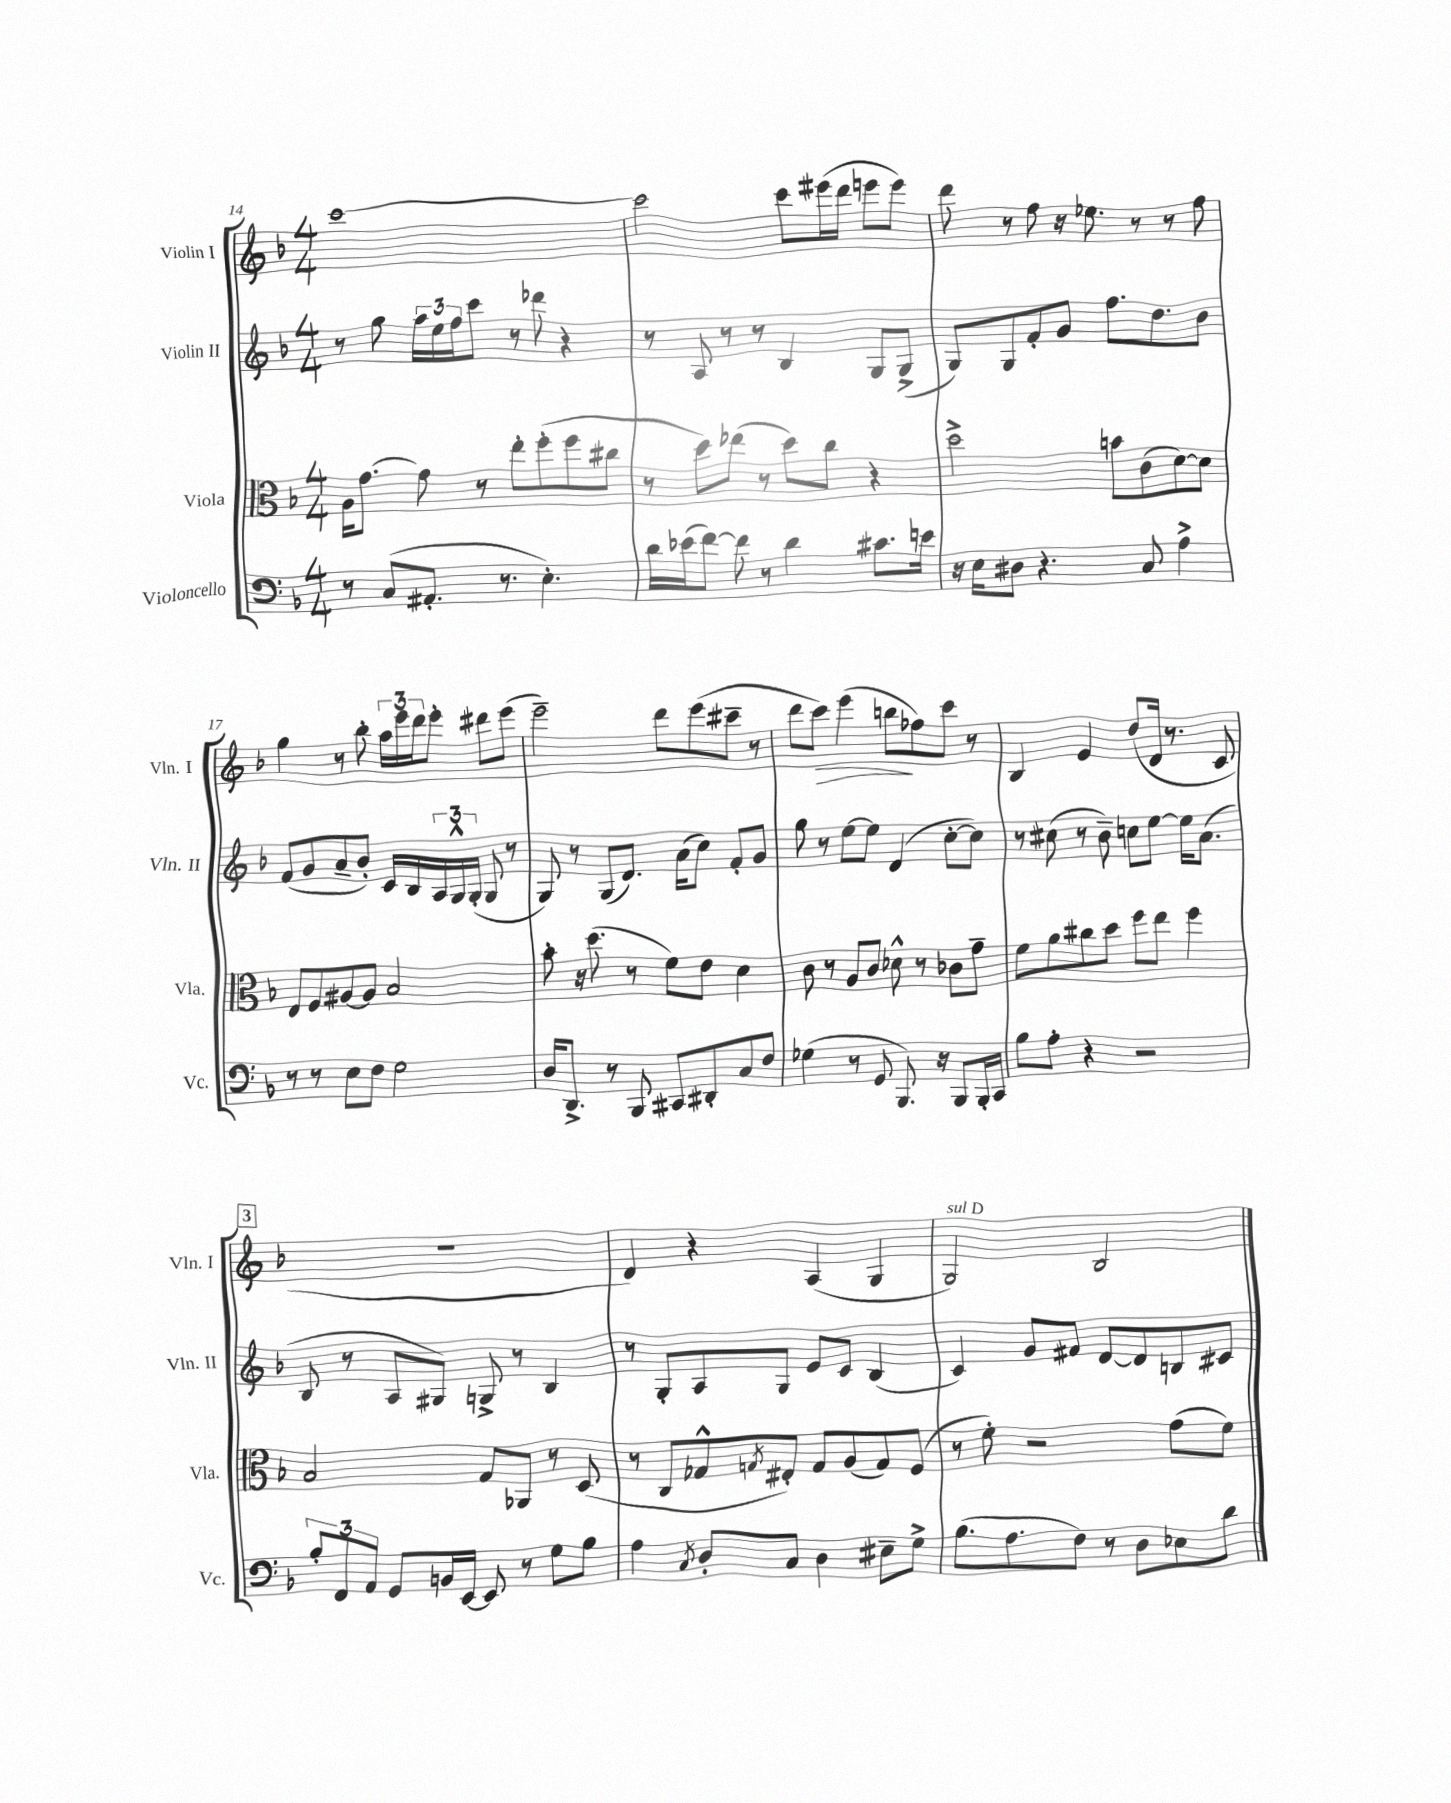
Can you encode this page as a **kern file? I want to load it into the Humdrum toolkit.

**kern	**kern	**kern	**kern
*staff4	*staff3	*staff2	*staff1
*clefF4	*clefC3	*clefG2	*clefG2
*k[b-]	*k[b-]	*k[b-]	*k[b-]
*M4/4	*M4/4	*M4/4	*M4/4
8r	16A\LK	8r	[1ccc
.	[8.g\J	.	.
(8C/L	.	8gg\	.
8.AA#'/J	8g\]	24aa\LL	.
.	.	24ee\	.
.	.	24ff\J	.
.	8r	8ccc\J	.
8.r	.	.	.
.	8ee'\L	8r	.
4.E'\)	(8ff'\	8ddd-\	.
.	8ff\	4r	.
.	8cc#\J	.	.
=	=	=	=
16d\LL	8r	8r	2ccc\]
(16e-\J	.	.	.
[8f\J)	8dd\L)	8A/	.
8f\]	(8ee-\J	8r	.
8r	8r	8r	.
4d\	8dd\L)	4B-/	8ccc\L
.	8cc\J	.	(16eee#\L
.	.	.	16ddd\JJ
8.c#\L	4r	8G/L	8eee\L
.	.	(8G^/J	8eee\J)
16e\Jk	.	.	.
=	=	=	=
16r	2dd^\	8G/L)	8ddd\
16E\LK	.	.	.
8D#\J	.	8G/	8r
4.r	.	8f'/	8ff\
.	.	8g/J	16r
.	.	.	8.ee-\
.	8b\L	8.ff\L	.
8C/	(8c\	.	8r
.	.	8.dd\	.
4A^\	[8d\)	.	8r
.	8d\]J	8b-\J	8ff\
=	=	=	=
8r	8E/L	(8f/L	4gg\
8r	8F/	8g/	.
8E\L	[8A#/	8a~/	8r
8F\J	8A#/]J	8b-'/J)	8bb-'\
2G\	2B-/	16c/LL	24aa\LL
.	.	.	24eee\
.	.	16B-/	.
.	.	.	24ddd\J
.	.	24A/	8eee'\J
.	.	24G^^/	.
.	.	(24G'/JJ	.
.	.	8G/	8ddd#\L
.	.	8r	(8eee\J
=	=	=	=
16D/LK	8b-'\	8G/)	2eee~\)
8.DD^/J	.	.	.
.	16r	8r	.
.	(8.dd\	.	.
8r	.	(8G/L	.
8BBB-/	8r	8.d/J)	.
8CC#/L	8f\L)	.	8ddd\L
.	.	(16a\LK	.
8DD#'/	8e\J	8cc\J)	(8eee\
8C/	4d\	8f'/L	8ccc#~\J
8F/J	.	8g/J	8r
=	=	=	=
(4G-\	8c\	8gg\	8ddd\L
.	8r	8r	8ccc\J)
8r	8A/L	[8ee\L	(4eee\
8GG/	8c/J	8ee\]J	.
8.BBB-/)	8d-^^\	(4d/	8bb\L
.	8r	.	8ff-\)
16r	.	.	.
8BBB-/L	8c-\L	[8cc'\L	8ccc\J
16BBB-'/L	8g~\J	8cc\]J)	8r
16CC/JJ	.	.	.
=	=	=	=
8B-\L	8f\L	8r	4B-/
8A'\J	8a\	(8cc#\	.
4r	8cc#\	8r	4e/
.	8dd\J	8b-~\)	.
2r	8ff\L	8cc\L	(8dd/L
.	8ee\J	[8ee\J	16d/Jk
.	.	.	8.r
.	4ff\	16ee\]LK	.
.	.	(8.a\J	.
.	.	.	8c/
=	=	=	=
12B-'/L	2B-/	8B-/	1r
12FF/	.	.	.
.	.	8r	.
12AA/J	.	.	.
8GG/L	.	8A/L	.
16BB/L	.	8G#/J)	.
[16EE/JJ	.	.	.
8EE/]	8G/L	8G^/	.
8r	8AA-/J	8r	.
8G\L	8r	4B-/	.
8B-\J	(8D/	.	.
=	=	=	=
4A\	8r	8r	4d/)
.	8C/L	8G'/L	.
8qC/	.	.	.
8D'/L	8G-^^/	8A/	4r
.	8qG/	.	.
8C/J	8E#'/J)	8G/J	.
4D\	8G/L	8e/L	(4A/
.	(8A/	8c/J	.
8E#~\L	8G/)	(4B-/	4G/
8G^\J	(8F/J	.	.
=	=	=	=
(8.B-\L	8r	4c/)	2G/)
.	8f'\)	.	.
8.A\	.	.	.
.	2r	8g/L	.
8F\J)	.	8f#/J	.
8r	.	[8d/L	2B-/
8D\L	.	8d/]	.
8E-\	(8g\L	8B/	.
8d\J	8f\J)	8c#/J	.
==	==	==	==
*-	*-	*-	*-
